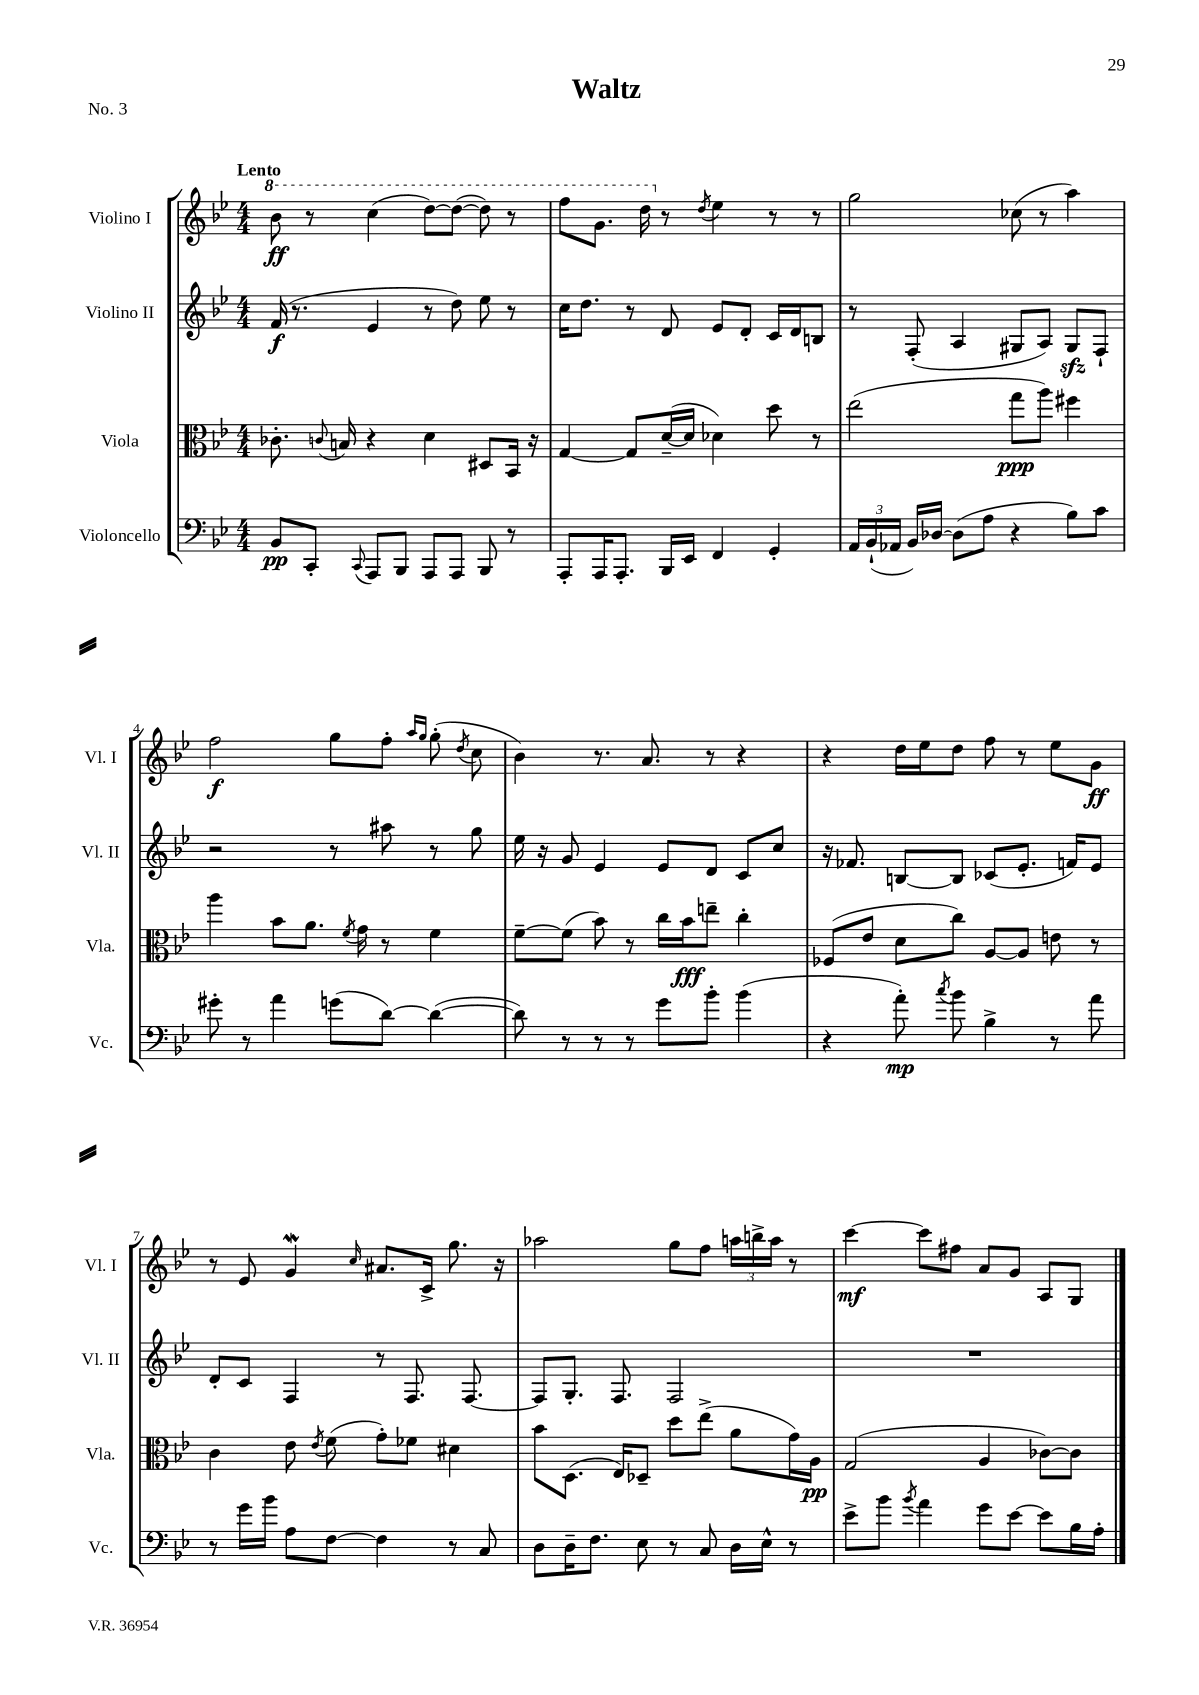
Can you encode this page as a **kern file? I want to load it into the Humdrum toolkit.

**kern	**kern	**kern	**kern
*staff4	*staff3	*staff2	*staff1
*clefF4	*clefC3	*clefG2	*clefG2
*k[b-e-]	*k[b-e-]	*k[b-e-]	*k[b-e-]
*M4/4	*M4/4	*M4/4	*M4/4
8BB-	8.c-'	(16f	8bb-
.	.	8.r	.
8CC'	.	.	8r
.	8qqc	.	.
.	16B	.	.
8qqCC	.	.	.
8AAA	4r	4e-	(4ccc
8BBB-	.	.	.
8AAA	4d	8r	[8ddd)
8AAA	.	8dd)	(8ddd_
8BBB-	8D#	8ee-	8ddd])
8r	16BB-	8r	8r
.	16r	.	.
=	=	=	=
8AAA'	[4G	16cc	8fff
.	.	8.dd	.
16AAA	.	.	8.gg
8.AAA'	.	.	.
.	8G]	8r	.
.	.	.	16ddd
16BBB-	([16d~	8d	8r
16EE-	16d]	.	.
.	.	.	8qdd
4FF	4d-)	8e-	4ee-
.	.	8d'	.
4GG'	8dd	16c	8r
.	.	16d	.
.	8r	8B	8r
=	=	=	=
24AA	(2ee-	8r	2gg
(24BB-`	.	.	.
24AA-	.	.	.
16BB-)	.	(8F'	.
[16D-	.	.	.
(8D-]	.	4A	.
8A	.	.	.
4r	8gg	8G#	(8cc-
.	8aa)	8A)	8r
8B-)	4ff#	8G#	4aa)
8c	.	8F`	.
=	=	=	=
8g#'	4aa	2r	2ff
8r	.	.	.
4a	8b-	.	.
.	8.a	.	.
(8g	.	8r	8gg
.	8qf	.	.
.	16g	.	.
[8d)	8r	8aa#	8ff'
.	.	.	16qqaa
.	.	.	16qqgg
(4d_	4f	8r	(8gg'
.	.	.	8qdd
.	.	8gg	8cc
=	=	=	=
8d])	[8f~	16ee-	4b-)
.	.	16r	.
8r	(8f]	8g	.
8r	8b-)	4e-	8.r
8r	8r	.	.
.	.	.	8.a
8g	16cc	8e-	.
.	16b-	.	.
8b-'	8ee~	8d	8r
(4b-	4cc'	8c	4r
.	.	8cc	.
=	=	=	=
4r	(8F-	16r	4r
.	.	8.f-	.
.	8e-	.	.
8a')	8d	[8B	16dd
.	.	.	16ee-
8qcc	.	.	.
8b-	8cc)	8B]	8dd
4B-^	[8A	(8c-	8ff
.	8A]	8.e-'	8r
8r	8e	.	8ee-
.	.	16f)	.
8a	8r	8e-	8g
=	=	=	=
8r	4c	8d'	8r
16g	.	8c	8e-
16b-	.	.	.
8A	8e-	4F	4g
.	8qe-	.	.
[8F	(8f	.	.
.	.	.	16qqcc
4F]	8g')	8r	8.a#
.	8f-	8.F	.
.	.	.	16c^
8r	4d#	.	8.gg
.	.	[8.F	.
8C	.	.	.
.	.	.	16r
=	=	=	=
8D	8b-	8F]	2aa-
16D~	(8.D	8.G'	.
8.F	.	.	.
.	16E-)	8.F	.
8E-	8D-~	.	.
8r	8dd	2F	8gg
8C	(8ee-^	.	8ff
16D	8a	.	24aa
.	.	.	24bb^
16E-^^	.	.	.
.	.	.	24aa
8r	16g)	.	8r
.	16A	.	.
=	=	=	=
8e-^	(2G	1r	[4ccc
8b-	.	.	.
8qb-	.	.	.
4a	.	.	8ccc]
.	.	.	8ff#
8g	4A	.	8a
[8e-	.	.	8g
8e-]	[8c-)	.	8A
16B-	8c-]	.	8G
16A'	.	.	.
==	==	==	==
*-	*-	*-	*-
